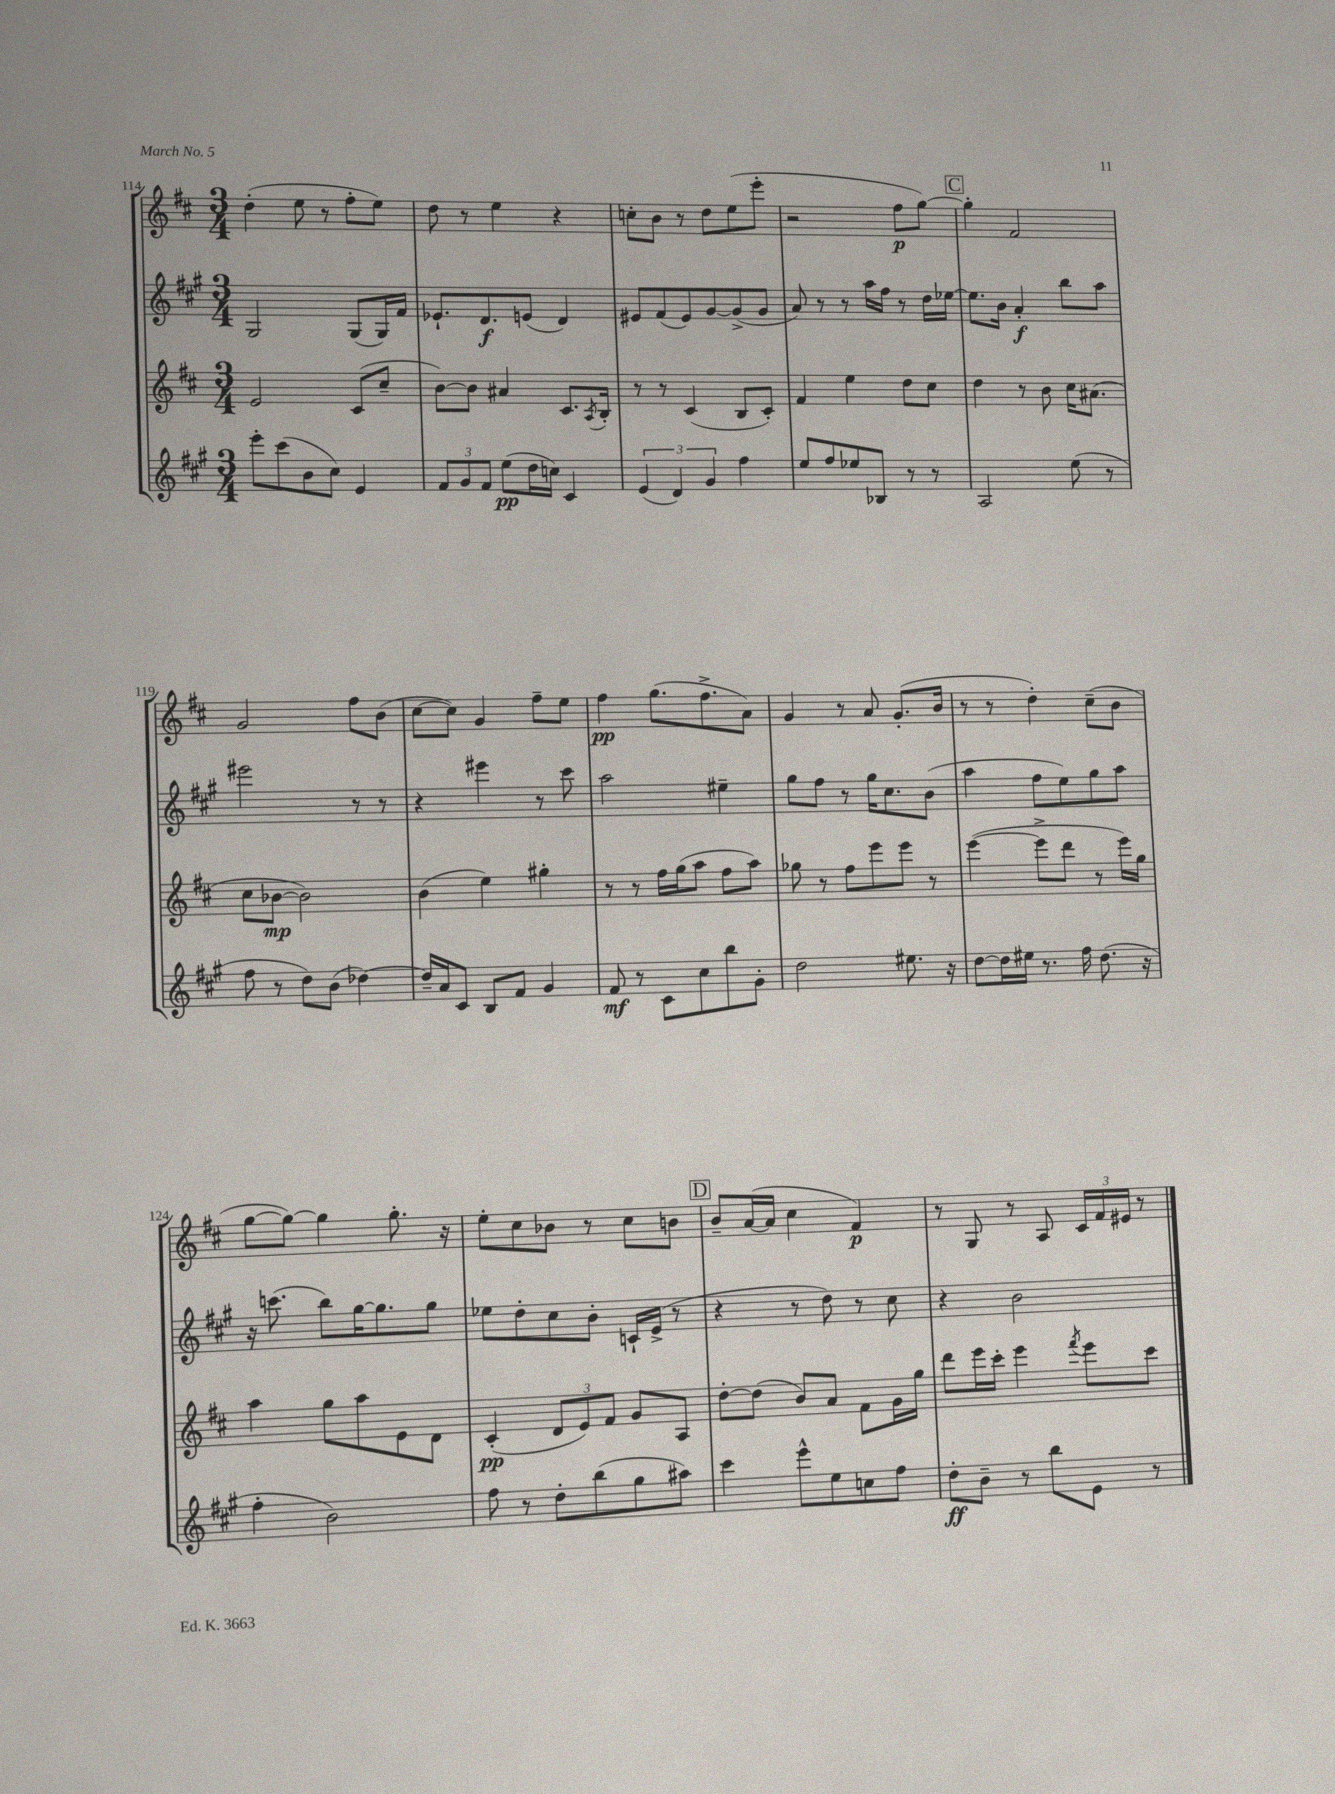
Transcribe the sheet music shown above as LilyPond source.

<<
\new StaffGroup <<
\new Staff = "s0" {
    \clef treble \key d \major \numericTimeSignature \time 3/4
    d''4-.( e''8 r8 fis''8-. e''8) |
    d''8 r8 e''4 r4 |
    c''8-. b'8 r8 d''8 e''8( e'''8-. |
    r2 fis''8\p g''8~) |
    \mark \markup { \box "C" } g''4-. fis'2 |
    g'2 fis''8 b'8( |
    cis''8~ cis''8) g'4 fis''8-- e''8 |
    fis''4\pp g''8.( fis''8.-> a'8) |
    g'4 r8 a'8 g'8.-.( b'16 |
    r8 r8 d''4-.) cis''8--( b'8 |
    g''8~ g''8~) g''4 g''8.-. r16 |
    e''8-. cis''8 bes'8 r8 cis''8 b'8 |
    \mark \markup { \box "D" } b'8-- a'16~( a'16 cis''4 fis'4\p) |
    r8 g8 r8 a8 \tuplet 3/2 { cis'16 fis'16 eis'16 } r8 \bar "|." |
}
\new Staff = "s1" {
    \clef treble \key a \major \numericTimeSignature \time 3/4
    gis2 gis8( gis16) fis'16 |
    ees'8.-! d'8.\f e'8( d'4) |
    eis'8 fis'8( eis'8) gis'8~ gis'8->( gis'8 |
    a'8) r8 r8 a''16 fis''16 r8 d''16 ees''16~ |
    \mark \markup { \box "C" } ees''8. b'16 a'4-.\f b''8 a''8 |
    eis'''2 r8 r8 |
    r4 eis'''4 r8 cis'''8 |
    a''2 eis''4-- |
    gis''8 fis''8 r8 gis''16 cis''8. b'8( |
    a''4 fis''8 e''8) gis''8 a''8 |
    r16 c'''8.( b''8) gis''16~ gis''8. gis''8 |
    ees''8 d''8-. cis''8 b'8-. c'16-! e'16->( r8 |
    \mark \markup { \box "D" } r4 r8 d''8) r8 cis''8 |
    r4 b'2 \bar "|." |
}
\new Staff = "s2" {
    \clef treble \key d \major \numericTimeSignature \time 3/4
    e'2 cis'8( cis''8-- |
    b'8~) b'8 ais'4 cis'8. \acciaccatura { a8 } b16-. |
    r8 r8 cis'4( b8 cis'8-.) |
    fis'4 e''4 d''8 cis''8 |
    \mark \markup { \box "C" } d''4 r8 b'8 cis''16 ais'8.( |
    cis''8 bes'8~\mp bes'2) |
    b'4( e''4) gis''4-. |
    r8 r8 fis''16 g''16( a''8 fis''8 a''8) |
    ges''8 r8 fis''8 e'''8 e'''8 r8 |
    e'''4~( e'''8-> d'''8 r8 e'''16) g''16 |
    a''4 g''8 a''8 e'8 d'8 |
    cis'4-.\pp( \tuplet 3/2 { d'8 e'8) fis'8 } g'8 a8 |
    \mark \markup { \box "D" } d''8~-. d''8( b'8) a'8 fis'8 g'16 g''16 |
    d'''8 e'''16 cis'''16-. e'''4 \acciaccatura { fis'''8 } e'''8 cis'''8 \bar "|." |
}
\new Staff = "s3" {
    \clef treble \key a \major \numericTimeSignature \time 3/4
    e'''8-. cis'''8( b'8 cis''8) e'4 |
    \tuplet 3/2 { fis'8 gis'8 fis'8 } e''8\pp( d''16 c''16) cis'4 |
    \tuplet 3/2 { e'4( d'4) gis'4 } fis''4 |
    e''8 fis''8 ees''8 bes8 r8 r8 |
    \mark \markup { \box "C" } a2 e''8( r8 |
    fis''8 r8 d''8) b'8( des''4~) |
    des''16-- a'16 cis'8 b8 fis'8 gis'4 |
    fis'8\mf r8 cis'8 cis''8 b''8 gis'8-. |
    d''2 eis''8. r16 |
    d''8~ d''16 eis''16 r8. fis''16 d''8.( r16 |
    fis''4-. b'2) |
    fis''8 r8 d''8-. b''8( gis''8 ais''8) |
    \mark \markup { \box "D" } cis'''4 e'''8-^ e''8 c''8 fis''8 |
    d''8-.\ff b'8-- r8 b''8 e'8 r8 \bar "|." |
}
>>
>>
\layout { \context { \Score currentBarNumber = #114 } }
